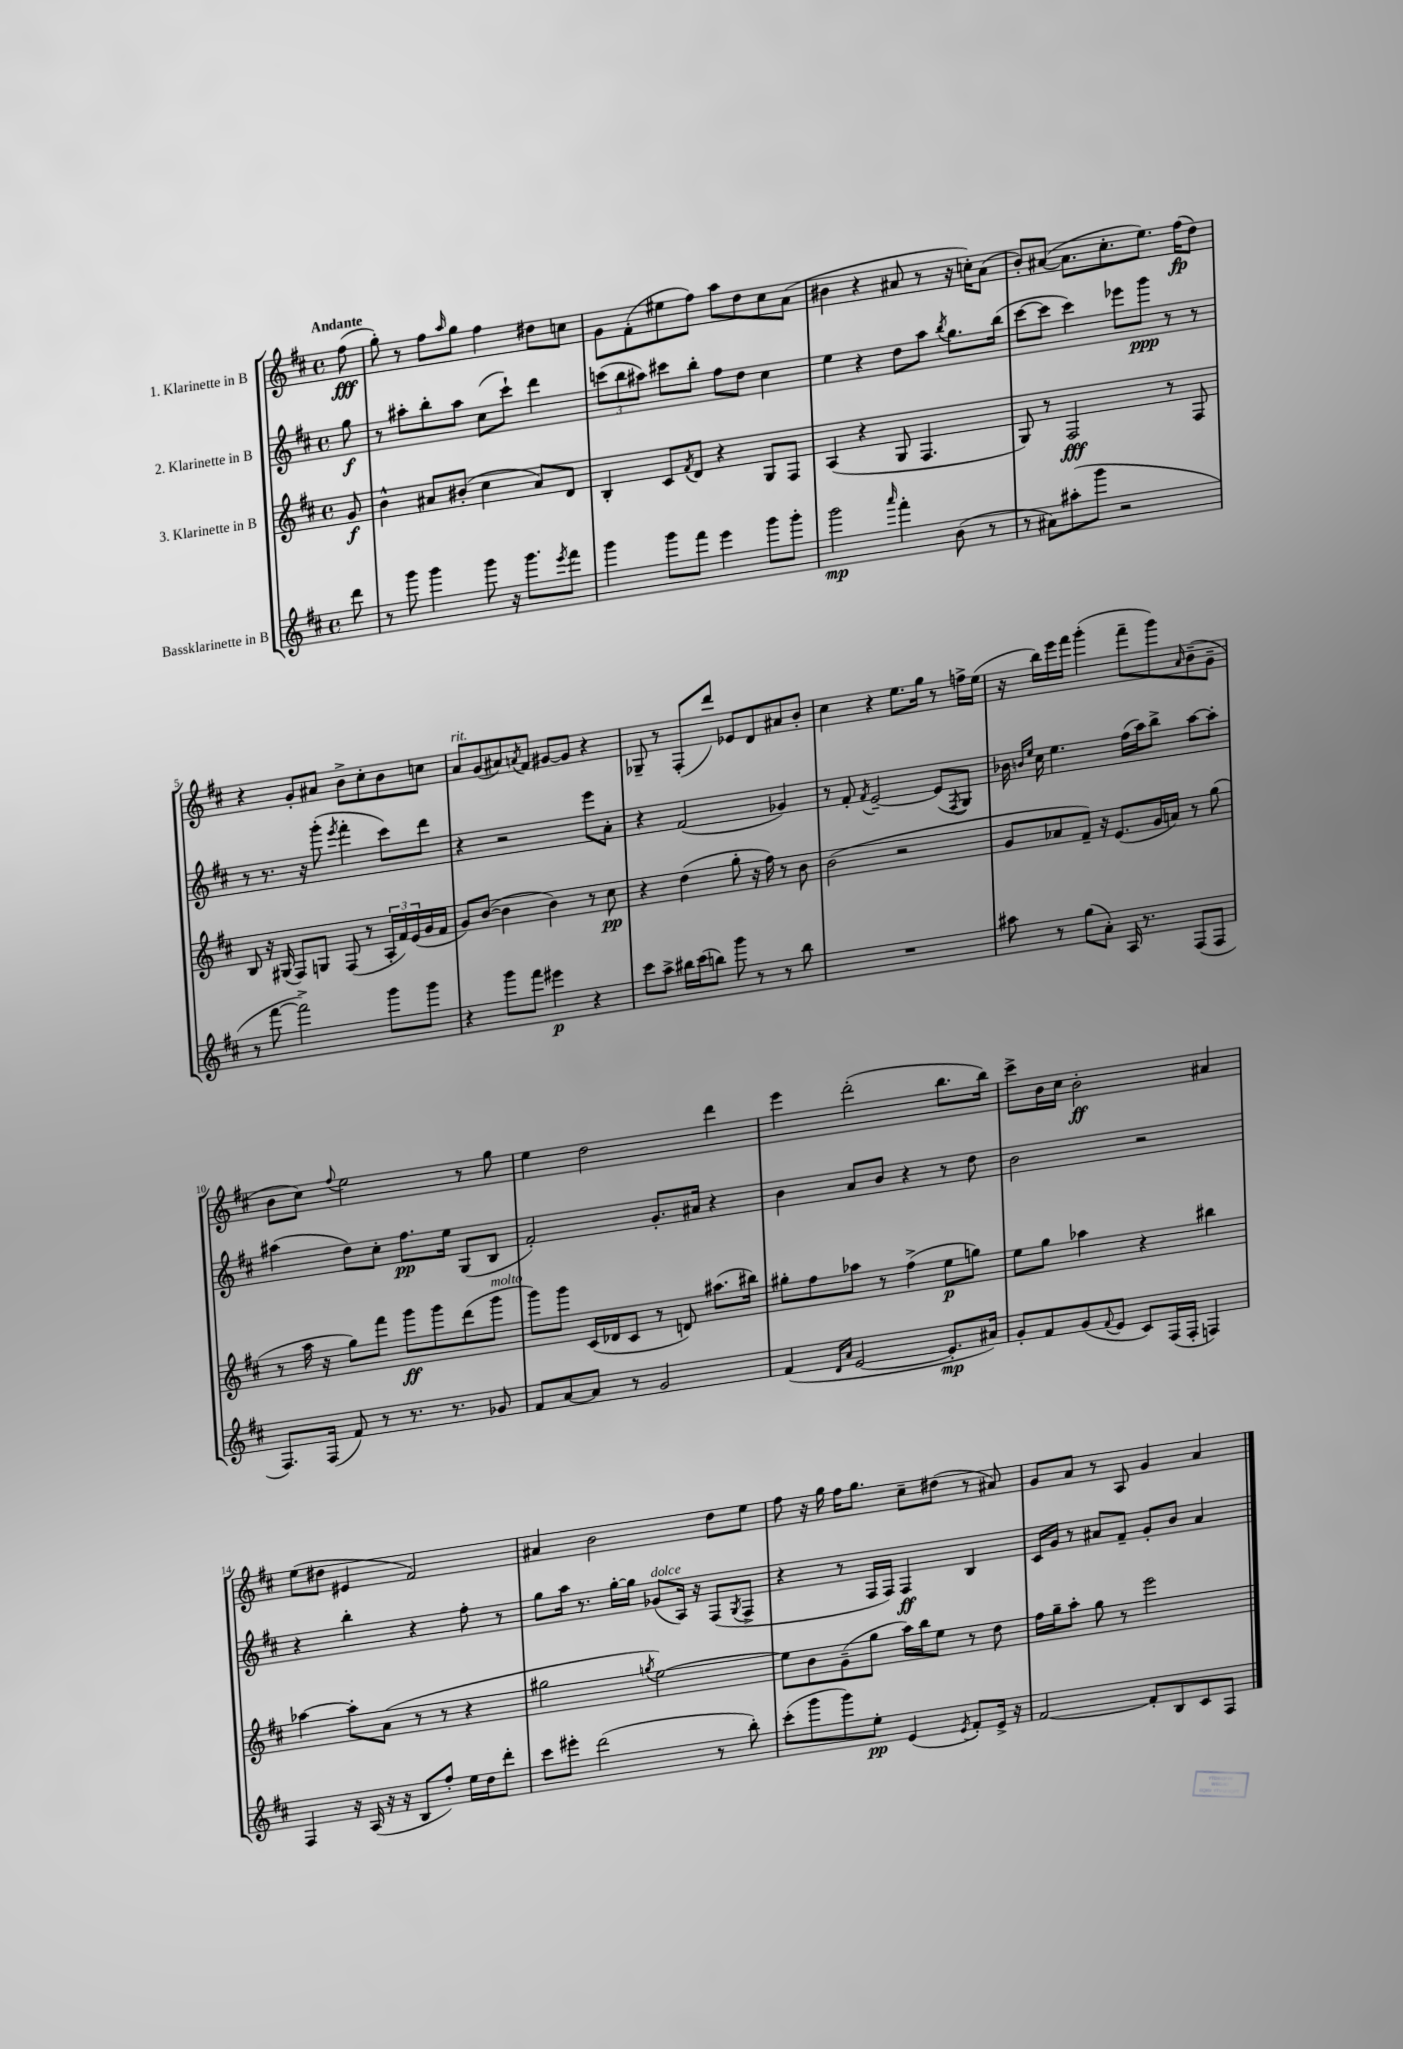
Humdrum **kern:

**kern	**kern	**kern	**kern
*staff4	*staff3	*staff2	*staff1
*clefG2	*clefG2	*clefG2	*clefG2
*k[f#c#]	*k[f#c#]	*k[f#c#]	*k[f#c#]
*M4/4	*M4/4	*M4/4	*M4/4
*met(c)	*met(c)	*met(c)	*met(c)
8ddd	8g	8gg	(8ff#
=	=	=	=
8r	4b^^	8r	8gg')
8ggg	.	8aa#'	8r
4ggg	8a#	8bb'	8ff#
.	.	.	16qqaa
.	(8b#'	8aa#	8gg
8ggg	4cc#	(8cc#	4ff#
16r	.	8ccc#`)	.
8.ggg	.	.	.
.	8a#)	4ddd	8dd#
8qeee	.	.	.
8fff#	8d	.	8cc
=	=	=	=
4ggg	4B'	(12ccc	8g
.	.	12bb	.
.	.	.	(8f#'
.	.	12aa#)	.
8ggg	8c#	8ccc#	8ee#
.	8qf#	.	.
8fff#	8d	8bb'	8ff#)
4eee	4r	8ff#	8aa
.	.	8dd	8dd
8ggg	8G	4cc#	8cc#
8ggg'	8F#	.	(8a
=	=	=	=
2ggg	(4A	4ee	4b#
.	4r	4r	4r
16qqaaa	.	.	.
4fff#'	8G	8dd	8a#
.	4.F#	8aa	8r
.	.	8qbb	.
(8b	.	8.gg	16r
.	.	.	16cc')
8r	.	.	(8a#
.	.	(16bb	.
=	=	=	=
8r	8G)	[8ccc#	8b')
8a#)	8r	8ccc#]	([8a#
(8aa#'	2F#	4ccc#)	8.a#]
8ggg	.	.	.
.	.	.	8.cc#'
2r	.	8eee-	.
.	.	8ggg	8.ee)
.	8r	8r	.
.	.	.	(16ff#
.	8F#	8r	8dd)
=	=	=	=
8r	8B	8r	4r
[8fff#	16r	8.r	.
.	(16G#	.	.
2fff#^])	8F#)	.	8g'
.	.	16r	.
.	8G	(8ggg'	8a#
.	.	8qeee	.
.	(8F#	4fff#'	8b^
.	8r	.	8cc#'
8ggg	24A'	8ccc#)	8b
.	24f#)	.	.
.	(24e	.	.
8ggg	16g	8ddd	8cc
.	16f#	.	.
=	=	=	=
4r	8g)	4r	8a
.	([8b	.	(8g
8ggg	4b]	2r	8a#)
.	.	.	8qa
8fff#	.	.	8f#
4eee#	4b)	.	[8g#
.	.	.	8g#]
4r	8r	8eee	4r
.	8cc#	8a'	.
=	=	=	=
8ccc#	4r	4r	8G-~
8aa^	.	.	8r
16bb#	(4dd	(2f#	(8F#'
(16ccc#	.	.	.
8bb)	.	.	8ddd)
8ggg	8gg'	.	8e-
8r	16r	.	8d
.	16ff#)	.	.
8r	8r	4g-)	8a#
8bb	8b	.	8b'
=	=	=	=
1r	(2b	8r	4cc#
.	.	8f#'	.
.	.	8qf#	.
.	.	[2e~	4r
.	2r	.	8.ee
.	.	.	16gg
.	.	(8e]	8r
.	.	8qF#	.
.	.	8G)	16ff^
.	.	.	(16ee
=	=	=	=
8aa#	8g	16b-	16r
.	.	16qqb	.
.	.	16qqee	.
.	.	16cc#	16bb)
8r	8a-	4.ee	16eee
.	.	.	16fff#
(8gg	8f#~)	.	(4ggg'
8a')	16r	.	.
.	(8.e	.	.
16A	.	(16ff#	8fff#~
8.r	.	16aa)	.
.	16g	8bb^	8ggg)
.	16a)	.	.
.	.	.	16qqa
(8F#	8r	[8aa	(8b~
8F#	(8gg	8aa']	8g~
=	=	=	=
8.F#)	8r	(4aa#	8b
.	16aa	.	8cc#)
(16F#	16r	.	.
.	.	.	8qqff#
8f#)	8gg)	8dd)	2ee
8r	8fff#	8cc#'	.
8.r	8ggg	8.ff#	.
.	8ggg	.	.
8.r	.	16ee	.
.	(8ddd	(8G	8r
8g-	8ggg	8B	8gg
=	=	=	=
8f#	8ggg)	2f#')	4ee
[8a	8ggg	.	.
8a]	(16c#	.	2dd
.	16d-	.	.
8r	8c#	.	.
2g	8r	8.g'	.
.	8d)	.	.
.	.	16a#	.
.	(8.aa#	4r	4ddd
.	16bb#)	.	.
=	=	=	=
(4f#	8gg#'	4b	4eee
.	8ff#	.	.
16qqd	.	.	.
16qqa	.	.	.
[2e	8aa-	8a	(2ddd'
.	8r	8b	.
.	(4ff#^	4r	.
8.e']	8ee	8r	8.bb
.	8gg)	8dd	.
16a#)	.	.	16bb)
=	=	=	=
8g'	8ee	2b	8ccc#^
8f#	8gg	.	16b
.	.	.	16cc#
(8g	4aa-	.	2b'
8qqf#	.	.	.
8e	.	.	.
8c#)	4r	2r	.
(16F#	.	.	.
16F#'	.	.	.
4F)	4bb#	.	4a#
=	=	=	=
4F#	[4aa-	4r	(8ee
.	.	.	8dd#
16r	8aa-']	4bb'	4e#
(16A	.	.	.
16r	(8a	.	.
16r	.	.	.
8B	8r	4r	2f#)
8ff#')	8r	.	.
16ee	4r	8ff#'	.
16dd	.	.	.
8ddd'	.	8r	.
=	=	=	=
8ccc#	2gg#	8gg	4a#
8eee#'	.	16aa	.
.	.	8.r	.
(2ddd	.	.	2b
.	.	[16gg'	.
.	.	16gg]	.
.	8qgg	.	.
.	[2ee)	(8g-	.
.	.	16A)	.
.	.	16r	.
8r	.	(8F#	8dd
.	.	8qG	.
8bb')	.	8F#^	8ee
=	=	=	=
(8ccc#'	8ee]	4r	8ff#
8ggg	8b	.	16r
.	.	.	16gg
8ggg)	(8g~	8r	16ff#
.	.	.	8.gg
8ee'	8gg	16F#	.
.	.	16F#)	.
(4e	16aa)	4F#	8cc#~
.	16bb	.	.
.	8ee	.	(8dd#
8qe	.	.	.
8f#')	8r	4B	8r
16e^	8dd	.	8a#)
16r	.	.	.
=	=	=	=
[2f#	16ff#	16c#	8g
.	16gg~	16g	.
.	8aa'	8r	8a
.	8gg	8a#	8r
.	8r	8f#~	8A
8f#']	2eee	8g'	4g
8B	.	8b	.
8c#	.	4a#	4a
8F#	.	.	.
==	==	==	==
*-	*-	*-	*-
